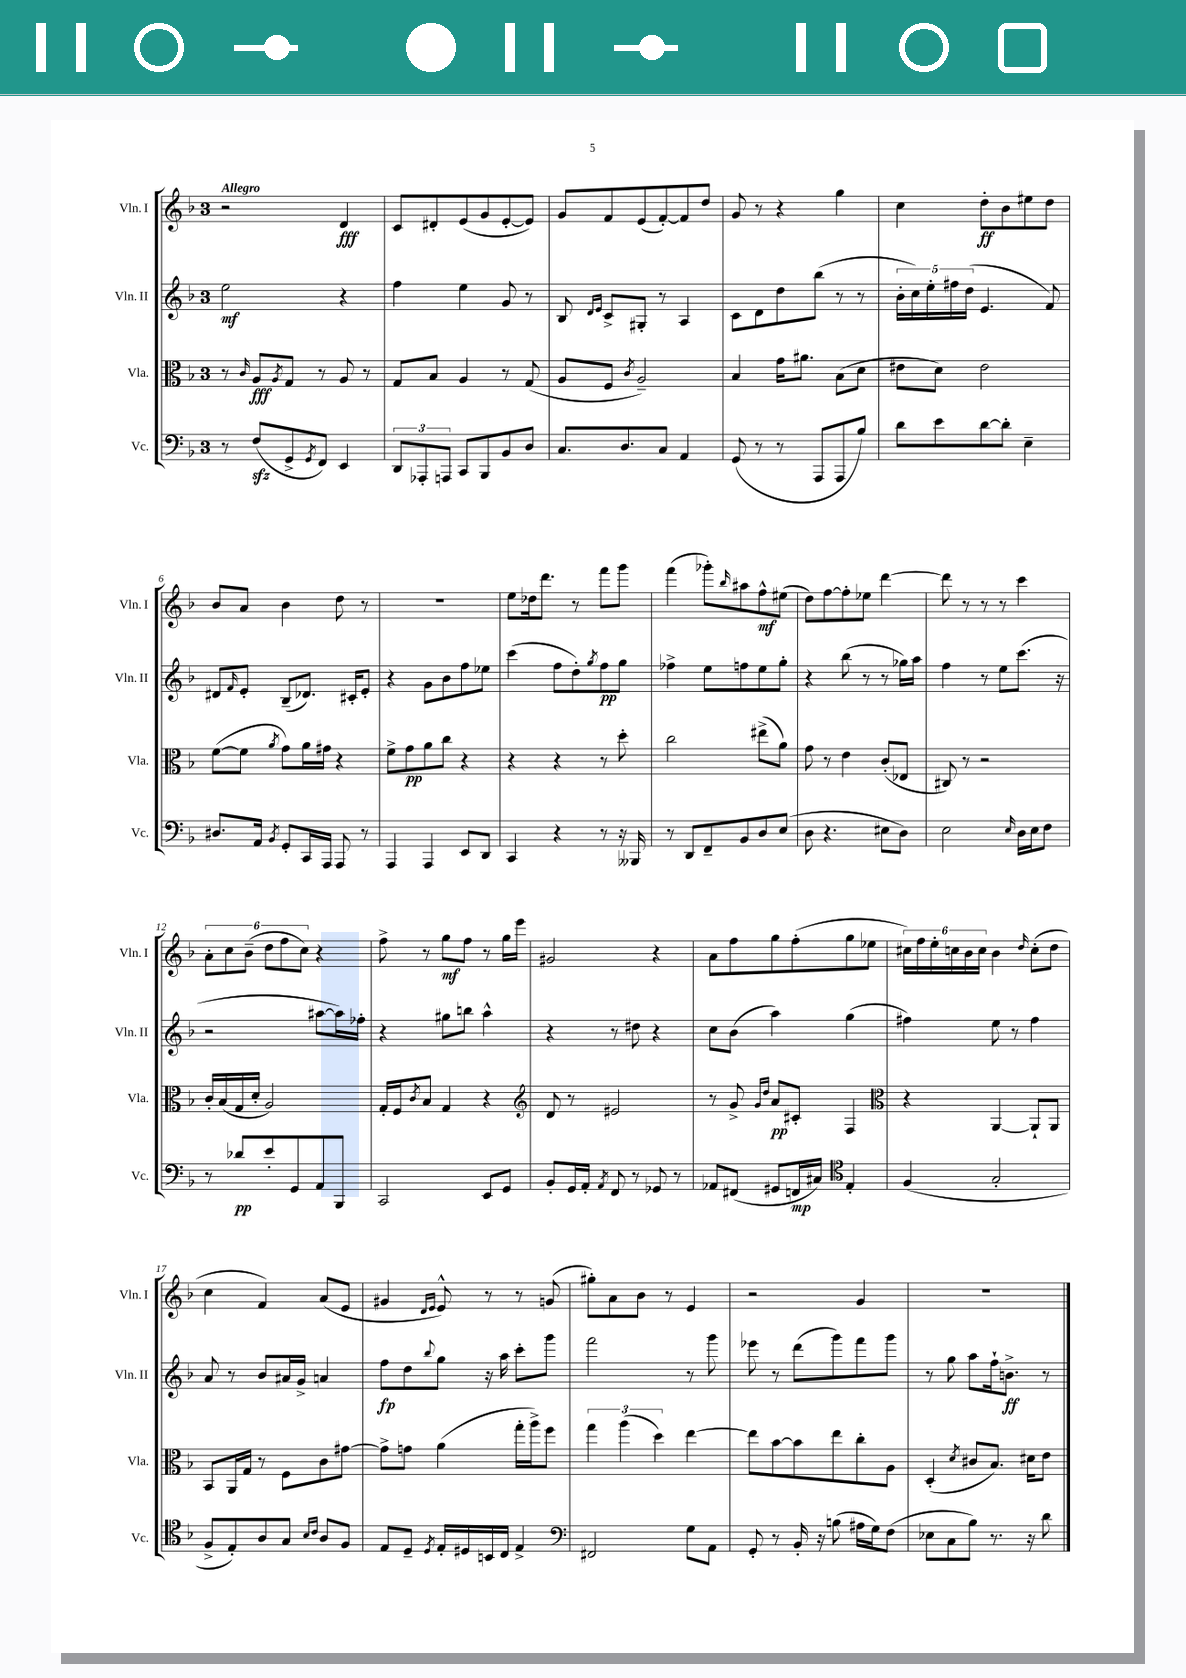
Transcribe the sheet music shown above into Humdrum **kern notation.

**kern	**kern	**kern	**kern
*staff4	*staff3	*staff2	*staff1
*clefF4	*clefC3	*clefG2	*clefG2
*k[b-]	*k[b-]	*k[b-]	*k[b-]
*M3/4	*M3/4	*M3/4	*M3/4
8r	8r	2ee\	2r
.	16qqc/	.	.
(8F/L	8A/L	.	.
.	8qA/	.	.
8GG^/	8G/J	.	.
8qGG/	.	.	.
8FF/J)	8r	.	.
4EE/	8A/	4r	4d/
.	8r	.	.
=	=	=	=
12DD/L	8G/L	4ff\	8c/L
12AAA-'/	.	.	.
.	8B-/J	.	8d#'/
12AAA/J	.	.	.
8CC/L	4A/	4ee\	(8e/
8BBB-/	.	.	8g/
8BB-/	8r	8g/	[8e'/
8D/J	(8G/	8r	8e/]J)
=	=	=	=
8.C/L	8A/L	8B-/	8g/L
.	.	16qqd/LL	.
.	.	16qqe/JJ	.
.	8F/J	8c^/L	8f/
8.D/	.	.	.
.	8qc/	.	.
.	2A~/)	8G#'/J	(8e/
8C/J	.	8r	[8f'/)
4AA/	.	4A/	8f/]
.	.	.	8dd/J
=	=	=	=
(8GG/	4B-/	8c\L	8g/
8r	.	8d\	8r
8r	16g\LK	8dd\	4r
.	8.a#\J	.	.
8AAA/L	.	(8bb-\J	.
8AAA/	(8B-\L	8r	4gg\
8B-/J)	8d\J	8r	.
=	=	=	=
8d\L	8e#\L	20b-'\LL	4cc\
.	.	20cc\)	.
.	.	20ee'\	.
8e\	8d\J)	.	.
.	.	20ff#\	.
.	.	(20dd\JJ	.
[8d\	2e#\	4.e/	8dd'\L
8d'\]J	.	.	8b-\
4E~\	.	.	8ee#\
.	.	8f/)	8dd\J
=	=	=	=
8.D#/L	([8f\L	8d#/L	8b-/L
.	.	16qqf/	.
.	8f\]J	8e'/J	8a/J
16AA/Jk	.	.	.
8qBB-/	8qa/	.	.
8GG'/L	8g\L)	(8B-~/L	4b-\
16CC/L	16a\L	8.d-/J)	.
16AAA/JJ	16g#\JJ	.	.
8AAA/	4r	.	8dd\
.	.	16c#'/LK	.
8r	.	8e'/J	8r
=	=	=	=
4AAA/	8f^\L	4r	2.r
.	8g\	.	.
4AAA/	8a\	8g\L	.
.	8cc\J	8b-\	.
8EE/L	4r	8ff\	.
8DD/J	.	8ee-\J	.
=	=	=	=
4CC/	4r	(4ccc\	8ee\L
.	.	.	16dd-\k
.	.	.	8.ddd\J
4r	4r	8ff\L	.
.	.	8dd'\)	8r
.	.	8qgg/	.
8r	8r	8ff\	8fff\L
16r	8dd'\	8gg\J	8ggg\J
16BBB--/	.	.	.
=	=	=	=
8r	2cc\	4ff-^\	(4fff\
8DD/L	.	.	.
8FF~/	.	8ee\L	8ggg-'\L)
.	.	.	16qqbb-/
8BB-/	.	8ff\	8aa#\
8D/	(8ee#^\L	8ee\	8ff^^\
(8E/J	8a\J)	8gg'\J	(8ee#\J
=	=	=	=
8D\	8g\	4r	8dd\L)
4.r	8r	.	[8ff\
.	4e\	(8bb-\	8ff'\]
.	.	8r	8ee-\J
8E#\L	(8c'/L	8r	[4ddd\
8D\J)	8E-/J	16gg-\LL)	.
.	.	16aa\JJ	.
=	=	=	=
2E\	8C#/)	4ff\	8ddd\]
.	8r	.	8r
.	2r	8r	8r
.	.	8ee\L	8r
16qqE/	.	.	.
16D\LL	.	(8.ccc\J	4ccc\
16E\J	.	.	.
8F\J	.	.	.
.	.	16r	.
=	=	=	=
8r	16c'/LL	2r	12a'\L
.	(16B-/	.	.
.	.	.	12cc\
8d-/L	16G/	.	.
.	.	.	(12b-~\J
.	16d'/JJ	.	.
8e'/	2A/)	.	12dd\L
.	.	.	12ff\
8GG/	.	.	.
.	.	.	12cc\J)
8AA/	.	[8aa#\L	4r
8BBB-/J	.	16aa#\]L)	.
.	.	16ff-'\JJ	.
=	=	=	=
2CC/	16G'/LL	4r	8ff^\
.	16F/J	.	.
.	8qc/	.	.
.	8B-/J	.	8r
.	4G/	8gg#\L	8gg\L
.	.	8bb\J	8ff\J
8EE/L	4r	4aa^^\	8r
8GG/J	.	.	16gg\LL
.	.	.	16eee\JJ
=	=	=	=
*	*clefG2	*	*
8BB-'/L	8d/	4r	2g#/
16GG/L	8r	.	.
16AA'/JJ	.	.	.
8qAA/	.	.	.
8FF/	2e#/	8r	.
8r	.	8dd#\	.
8GG-/	.	4r	4r
8r	.	.	.
=	=	=	=
8AA-/L	8r	8cc\L	8a\L
(8FF#/J	8g^/	(8b-\J	8ff\
.	16qqg/LL	.	.
.	16qqdd/JJ	.	.
8GG#/L	8a/L	4aa\)	8gg\
16FF/L	8c#'/J	.	(8ff'\
16C#/JJ)	.	.	.
*clefC4	*	*	*
4E'/	4F/	(4gg\	8gg\
.	.	.	8ee-\J
=	=	=	=
*	*clefC3	*	*
(4F/	4r	4ff#\)	24cc#\LL)
.	.	.	24ff\
.	.	.	24ee'\
.	.	.	24cc\
.	.	.	24b-\
.	.	.	24cc\JJ
2G'/	[4AA/	8ee\	4b-\
.	.	8r	.
.	.	.	16qqdd/
.	8AA`/]L	4ff#\	(8cc'\L
.	8AA/J	.	8dd\J
=	=	=	=
8F^/L	8BB-/L	8a/	4cc\
8E'/)	16AA/L	8r	.
.	16G/JJ	.	.
8A/	8r	8b-/L	4f/)
8G/J	8F\L	16a#/L	.
.	.	16g^/JJ	.
16qqB-/LL	.	.	.
16qqc/JJ	.	.	.
8A/L	8c\	4a/	(8a/L
8F/J	[8g#\J	.	8e/J
=	=	=	=
8E/L	8g#^\]L	8ff\L	4g#/
8D~/J	8g\J	8dd\	.
.	.	.	16qqd/LL
8qD/	.	8qqbb-/	16qqe/JJ
16E'/LL	(4a\	8gg\J	8e^^/)
16D#/	.	.	.
16BB/	.	16r	8r
16C/JJ	.	16aa\	.
4E^/	16gg'\LL	8ccc'\L	8r
.	16aa^\J)	.	.
.	8ff\J	8ggg\J	(8g/
=	=	=	=
*clefF4	*	*	*
2FF#/	6gg\	2fff\	8gg#'\L)
.	.	.	8a\
.	(6aa\	.	.
.	.	.	8b-\J
.	6dd\)	.	.
.	.	.	8r
8G\L	[4ee\	8r	4e/
8AA\J	.	8ggg\	.
=	=	=	=
8GG'/	8ee\]L	8eee-\	2r
8r	[8b-\	8r	.
16BB-'/	8b-\]	(8ddd\L	.
16r	.	.	.
(8B\	8ee\	8ggg\)	.
16A#\LL	8cc'\	8fff\	4g/
16G\J)	.	.	.
(8F\J	8A\J	8ggg\J	.
=	=	=	=
8E-\L	(4D'/	8r	2.r
8C\	.	8gg\	.
.	8qd/	.	.
8B-\J)	8c#/L	8aa\L	.
8.r	8.B-/J)	16ff`\k	.
.	.	8.b^\J	.
16r	16d#\LK	.	.
8d\	8e\J	8r	.
==	==	==	==
*-	*-	*-	*-
